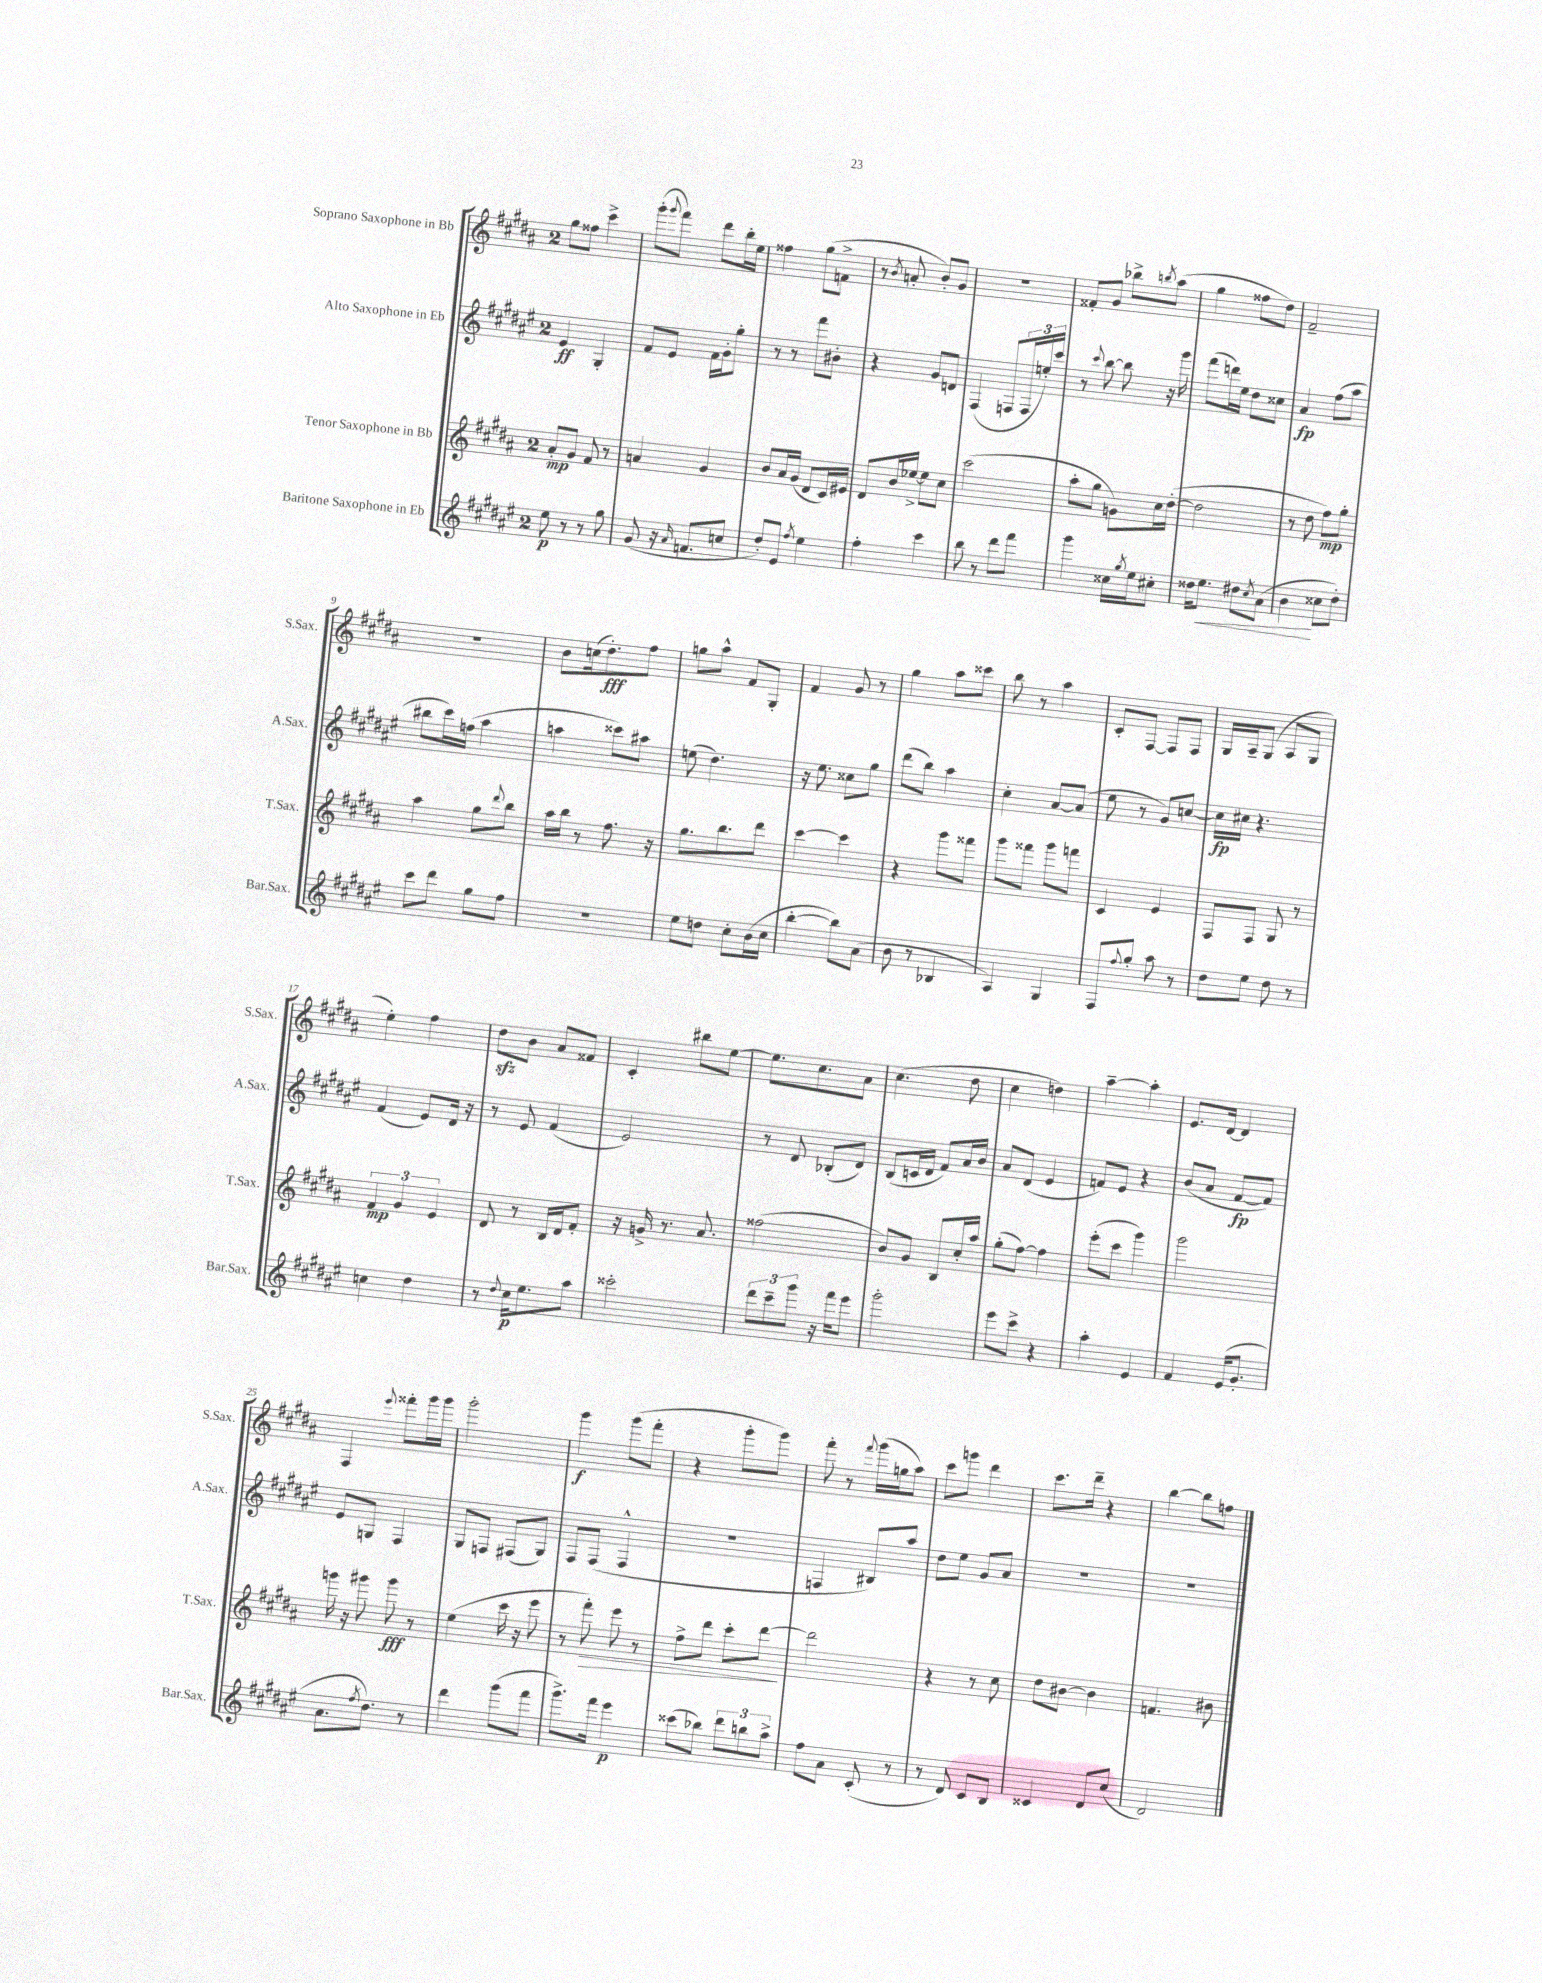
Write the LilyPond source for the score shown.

<<
\new StaffGroup <<
\new Staff = "s0" \with { instrumentName = "Soprano Saxophone in Bb" shortInstrumentName = "S.Sax." } {
    \clef treble \key b \major \once \override Staff.TimeSignature.style = #'single-digit \time 2/4
    gis''8 fisis''8 cis'''4-> |
    gis'''8-.( \appoggiatura { gis'''8 } fis'''8) dis'''8 b''16-. e''16 |
    fisis''4 gis''8( f'8-> |
    r8 \acciaccatura { b'8 } a'8-. b'8-.) gis'8 |
    r2 |
    fisis'8-. gis'8 bes''8-> \acciaccatura { b''8 } ais''8( |
    gis''4 fisis''8 dis''8) |
    fis'2-- |
    r2 |
    b'8 c''16( dis''8.-.\fff) fis''8 |
    g''8 ais''8-^ fis'8 gis8-. |
    fis'4 gis'8 r8 |
    gis''4 ais''8 cisis'''8 |
    b''8 r8 ais''4 |
    cis'8-. fis8~ fis8 fis8 |
    gis16 ais16-- gis8( ais8 gis8 |
    e''4-.) fis''4 |
    dis''8\sfz b'8 ais'8 fisis'8 |
    cis'4-. bis''8 e''8~ |
    e''8. cis''8. ais'8 |
    cis''4.( dis''8 |
    cis''4 d''4) |
    ais''4~-- ais''4-. |
    e'8. dis'16~ dis'4 |
    fis4 \appoggiatura { e'''8 } fisis'''8-. gis'''16 gis'''16 |
    gis'''2-. |
    gis'''4\f gis'''8( fis'''8-. |
    r4 gis'''8-. gis'''8) |
    fis'''8-. r8 \appoggiatura { fis'''8 } gis'''16( g''16 ais''8) |
    cis'''8 g'''8 dis'''4 |
    cis'''8. dis'''16-- r4 |
    b''4~ b''8 f''8 \bar "|." |
}
\new Staff = "s1" \with { instrumentName = "Alto Saxophone in Eb" shortInstrumentName = "A.Sax." } {
    \clef treble \key fis \major \once \override Staff.TimeSignature.style = #'single-digit \time 2/4
    eis'4\ff gis4-. |
    fis'8 eis'8 fis'16 gis'16-. gis''8-. |
    r8 r8 fis'''8 bis'8-. |
    r4 gis'8 d'8 |
    fis4( f8 \tuplet 3/2 { f16 e''16-.) cis'''16 } |
    r8 \appoggiatura { cis'''8 } b''8~ b''8 r16 gis'''16 |
    fis'''8( d'''16) eis''16 dis''8 cisis''8 |
    ais'4\fp fis''8( ais''8 |
    bis''8 cis'''16) f''16( ais''4 |
    a''4 cisis'''8) ais''8 |
    e''8( dis''4.) |
    r16 eis''8. cisis''8 gis''8 |
    dis'''8( b''8) ais''4 |
    cis''4-. ais'8~ ais'8( |
    eis''8 r8 gis'8) c''8~ |
    c''16\fp cis''16 r4. |
    fis'4( eis'8) dis'16 r16 |
    r8 eis'8 fis'4( |
    eis'2) |
    r8 dis'8 bes8-.( dis'8) |
    b8( c'16 dis'16 fis'8) ais'16 b'16 |
    ais'8 dis'8( eis'4 |
    f'8) eis'8 r4 |
    b'8( ais'8 fis'8~\fp fis'8) |
    eis'8 g8 fis4 |
    gis8 f8 fis8( gis8) |
    fis8 fis8( fis4-^ |
    r2 |
    f4 bis8) ais''8 |
    dis''8 eis''8 gis'8 ais'8 |
    R2 |
    R2 \bar "|." |
}
\new Staff = "s2" \with { instrumentName = "Tenor Saxophone in Bb" shortInstrumentName = "T.Sax." } {
    \clef treble \key b \major \once \override Staff.TimeSignature.style = #'single-digit \time 2/4
    ais'8-.\mp gis'8 fis'8 r8 |
    a'4 gis'4 |
    b'8 ais'16 gis'16( dis'8 cis'16) eis'16 |
    dis'8 b'16 ees''16~-> ees''8 cis''8 |
    cis'''2( |
    ais''8-. gis''8 g'8) cis''16 dis''16~-.( |
    dis''2 |
    r8 dis''8 fis''8\mp) gis''8-. |
    ais''4 gis''8 \appoggiatura { dis'''8 } b''8 |
    ais''16 b''16 r8 fis''8. r16 |
    gis''8. b''8. dis'''8 |
    cis'''4~ cis'''4 |
    r4 gis'''8 fisis'''8 |
    gis'''8 fisis'''8 gis'''8 f'''8 |
    cis'4 e'4 |
    fis8 fis8 gis8 r8 |
    \tuplet 3/2 { fis'4\mp gis'4 e'4 } |
    dis'8 r8 b16 dis'16 fis'8-. |
    r16 g'16-> r8. ais'8. |
    fisis''2( |
    b'8) gis'8 b8 cis''16-. ais''16 |
    gis''8-.( fis''8~) fis''4 |
    e'''8-.( cis'''8 gis'''4) |
    gis'''2 |
    g'''16 r16 gis'''8 gis'''8\fff r8 |
    e''4( cis'''16 r16 e'''8 |
    r8 fis'''8-.\>) e'''8 r8 |
    fis''8-> dis'''8 cis'''8-. dis'''8~\! |
    dis'''2 |
    r4 r8 cis''8 |
    dis''8 bis'8~ bis'4 |
    f'4. bis'8 \bar "|." |
}
\new Staff = "s3" \with { instrumentName = "Baritone Saxophone in Eb" shortInstrumentName = "Bar.Sax." } {
    \clef treble \key fis \major \once \override Staff.TimeSignature.style = #'single-digit \time 2/4
    eis''8\p r8 r8 gis''8 |
    gis'8( r16 \grace { ais'16 } f'8. c''8 |
    dis''8-.) eis'8 \acciaccatura { fis''8 } eis''4 |
    fis''4-. cis'''4 |
    b''8 r8 dis'''8 fis'''8 |
    gis'''4 cisis''16 \acciaccatura { gis''8 } eis''16 cis''8-. |
    disis''16 eis''8.\< dis''8 \acciaccatura { cis''8 } ais'8( |
    b'4\! cisis''8 dis''8-.) |
    cis'''8 dis'''8 gis''8 fis''8 |
    R2 |
    eis''8 d''8 cis''8-. b'16( cis''16 |
    b''4~-. b''8) ais'8( |
    b'8 r8 bes4 |
    ais4) gis4 |
    fis8 \appoggiatura { fis''8 } gis''8-. ais''8 r8 |
    dis''8 eis''8 dis''8 r8 |
    c''4 dis''4 |
    r8 \appoggiatura { dis''8 } cis''16\p eis''8. ais''8 |
    cisis'''2-. |
    \tuplet 3/2 { dis'''8 cis'''8-- gis'''8 } r16 fis'''16 eis'''8 |
    gis'''2-. |
    eis'''8 cis'''8-> r4 |
    ais''4-. eis'4 |
    fis'4 eis'16( gis'8.-. |
    ais'8. \acciaccatura { fis''8 } dis''8.) r8 |
    dis'''4 gis'''8( fis'''8 |
    gis'''8.->) fis'''16 eis'''4\p |
    cisis'''8( bes''8) \tuplet 3/2 { dis'''8 b''8 ais''8-> } |
    fis''8 ais'8 cis'8-.( r8 |
    r8 dis'8) cis'8 b8 |
    cisis'4 dis'8 cis''8( |
    dis'2) \bar "|." |
}
>>
>>
